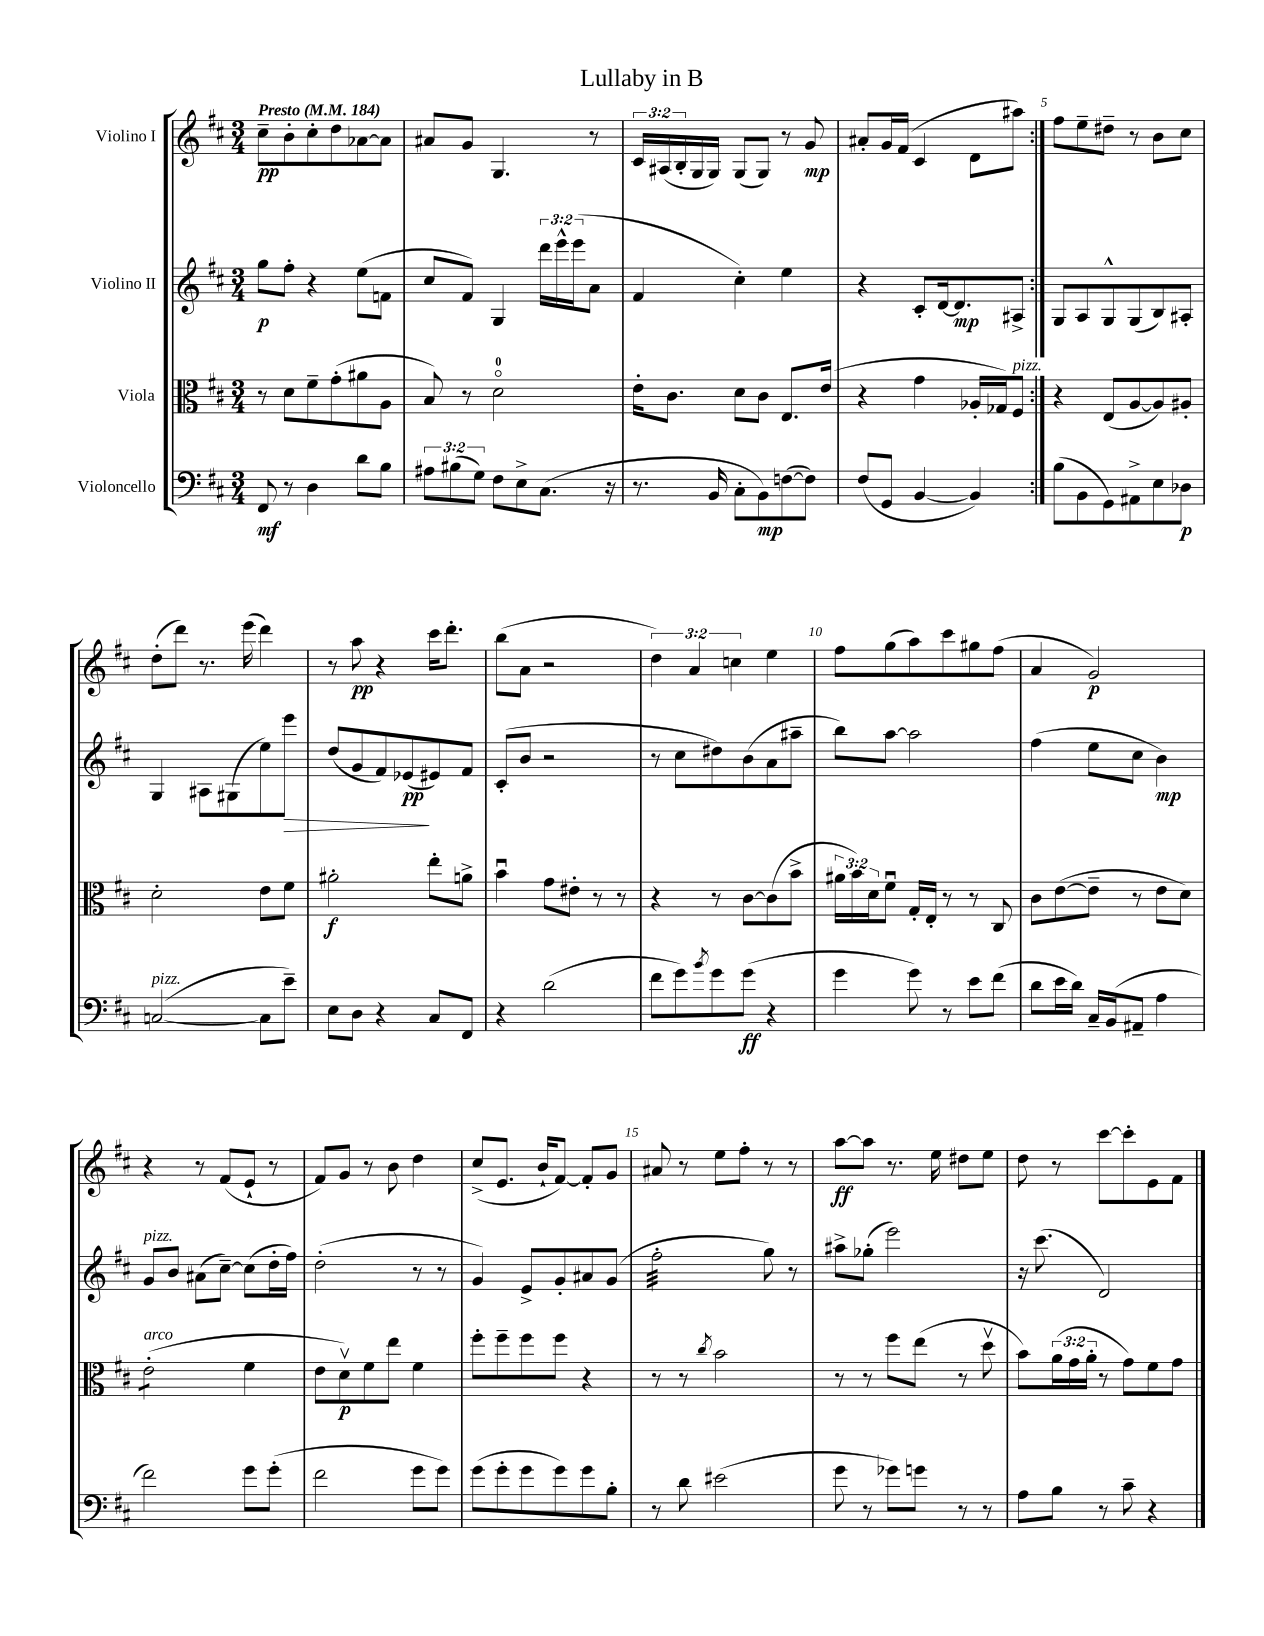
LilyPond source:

\header { title = "Lullaby in B" }
<<
\new StaffGroup <<
\new Staff = "s0" \with { instrumentName = "Violino I" } {
    \clef treble \key d \major \numericTimeSignature \time 3/4 \override Staff.TupletNumber.text = #tuplet-number::calc-fraction-text \tempo "Presto" 4 = 184
    \repeat volta 2 { cis''8--\pp b'8-. cis''8-. d''8 aes'8~ aes'8 |
    ais'8 g'8 g4. r8 |
    \tuplet 3/2 { cis'16 ais16( b16-. } g16 g16) g8( g8) r8 g'8\mp |
    ais'8-. g'16 fis'16( cis'4 d'8 ais''8) | }
    fis''8 e''8-- dis''8-- r8 b'8 cis''8 |
    d''8-.( d'''8) r8. e'''16( d'''4) |
    r8 a''8\pp r4 cis'''16 d'''8.-. |
    b''8( a'8 r2 |
    \tuplet 3/2 { d''4) a'4 c''4 } e''4 |
    fis''8 g''8( a''8) cis'''8 gis''8 fis''8( |
    a'4 g'2\p) |
    r4 r8 fis'8( e'8-! r8 |
    fis'8) g'8 r8 b'8 d''4 |
    cis''8->( e'8. b'16-! fis'8~) fis'8-. g'8 |
    ais'8 r8 e''8 fis''8-. r8 r8 |
    a''8~\ff a''8 r8. e''16 dis''8 e''8 |
    d''8 r8 cis'''8~ cis'''8-. e'8 fis'8 \bar "|." |
}
\new Staff = "s1" \with { instrumentName = "Violino II" } {
    \clef treble \key d \major \numericTimeSignature \time 3/4 \override Staff.TupletNumber.text = #tuplet-number::calc-fraction-text
    \repeat volta 2 { g''8\p fis''8-. r4 e''8( f'8 |
    cis''8 fis'8) g4 \tuplet 3/2 { d'''16 e'''16-^ e'''16( } a'8 |
    fis'4 cis''4-.) e''4 |
    r4 cis'8-. d'16~ d'8.\mp ais8-> | }
    g8 a8 g8-^ g8( b8) ais8-. |
    g4 ais8 gis8( e''8) e'''8\> |
    d''8( g'8 fis'8) ees'8\pp\!( eis'8) fis'8 |
    cis'8-.( b'8 r2 |
    r8 cis''8 dis''8) b'8( a'8 ais''8-- |
    b''8) a''8~ a''2 |
    fis''4( e''8 cis''8 b'4\mp) |
    g'8^\markup { \italic "pizz." } b'8 ais'8( cis''8~--) cis''8( d''16-. fis''16) |
    d''2-.( r8 r8 |
    g'4) e'8-> g'8-. ais'8 g'8( |
    fis''2:32-. g''8) r8 |
    ais''8-> ges''8-.( e'''2) |
    r16 cis'''8.( d'2) \bar "|." |
}
\new Staff = "s2" \with { instrumentName = "Viola" } {
    \clef alto \key d \major \numericTimeSignature \time 3/4 \override Staff.TupletNumber.text = #tuplet-number::calc-fraction-text
    \repeat volta 2 { r8 d'8 fis'8-- g'8-.( ais'8 a8 |
    b8) r8 d'2-0\flageolet |
    e'16-. cis'8. d'8 cis'8 e8. e'16( |
    r4 g'4 aes16-. ges16) fis8^\markup { \italic "pizz." } | }
    r4 e8( a8~ a8) ais8-. |
    d'2-. e'8 fis'8 |
    ais'2-.\f e''8-. a'8-> |
    b'4\downbow g'8 eis'8-. r8 r8 |
    r4 r8 cis'8~ cis'8( b'8-> |
    \tuplet 3/2 { ais'16 b'16) d'16 } fis'8\downbow g16-. e16-. r8 r8 cis8 |
    cis'8 e'8~( e'8-- r8 e'8 d'8) |
    e'2:8-.^\markup { \italic "arco" }( fis'4 |
    e'8 d'8\upbow\p) fis'8 e''8 fis'4 |
    fis''8-. fis''8-- fis''8 fis''8 r4 |
    r8 r8 \acciaccatura { cis''8 } b'2 |
    r8 r8 fis''8 e''8( r8 d''8\upbow |
    b'8) \tuplet 3/2 { a'16( g'16 a'16-. } r8 g'8) fis'8 g'8 \bar "|." |
}
\new Staff = "s3" \with { instrumentName = "Violoncello" } {
    \clef bass \key d \major \numericTimeSignature \time 3/4 \override Staff.TupletNumber.text = #tuplet-number::calc-fraction-text
    \repeat volta 2 { fis,8\mf r8 d4 d'8 b8 |
    \tuplet 3/2 { ais8 bis8( g8) } fis8 e8-> cis8.( r16 |
    r8. b,16 cis8-. b,8\mp) f8~( f8) |
    fis8( g,8 b,4~ b,4) | }
    b8( b,8 g,8) ais,8-> e8 des8\p |
    c2~^\markup { \italic "pizz." }( c8 e'8--) |
    e8 d8 r4 cis8 fis,8 |
    r4 d'2( |
    fis'8 g'8) \acciaccatura { b'8 } g'8 g'8\ff( r4 |
    g'4 g'8) r8 e'8 fis'8( |
    d'8 e'16 d'16) cis16-- b,16( ais,8-- a4 |
    fis'2) g'8 g'8-.( |
    fis'2 g'8 g'8) |
    g'8( g'8-. g'8 g'8) g'8 b8-. |
    r8 d'8 eis'2( |
    g'8 r8 ges'8) g'8 r8 r8 |
    a8 b8 r8 cis'8-- r4 \bar "|." |
}
>>
>>
\layout { \context { \Score \override BarNumber.break-visibility = ##(#f #t #t) barNumberVisibility = #(every-nth-bar-number-visible 5) } }
